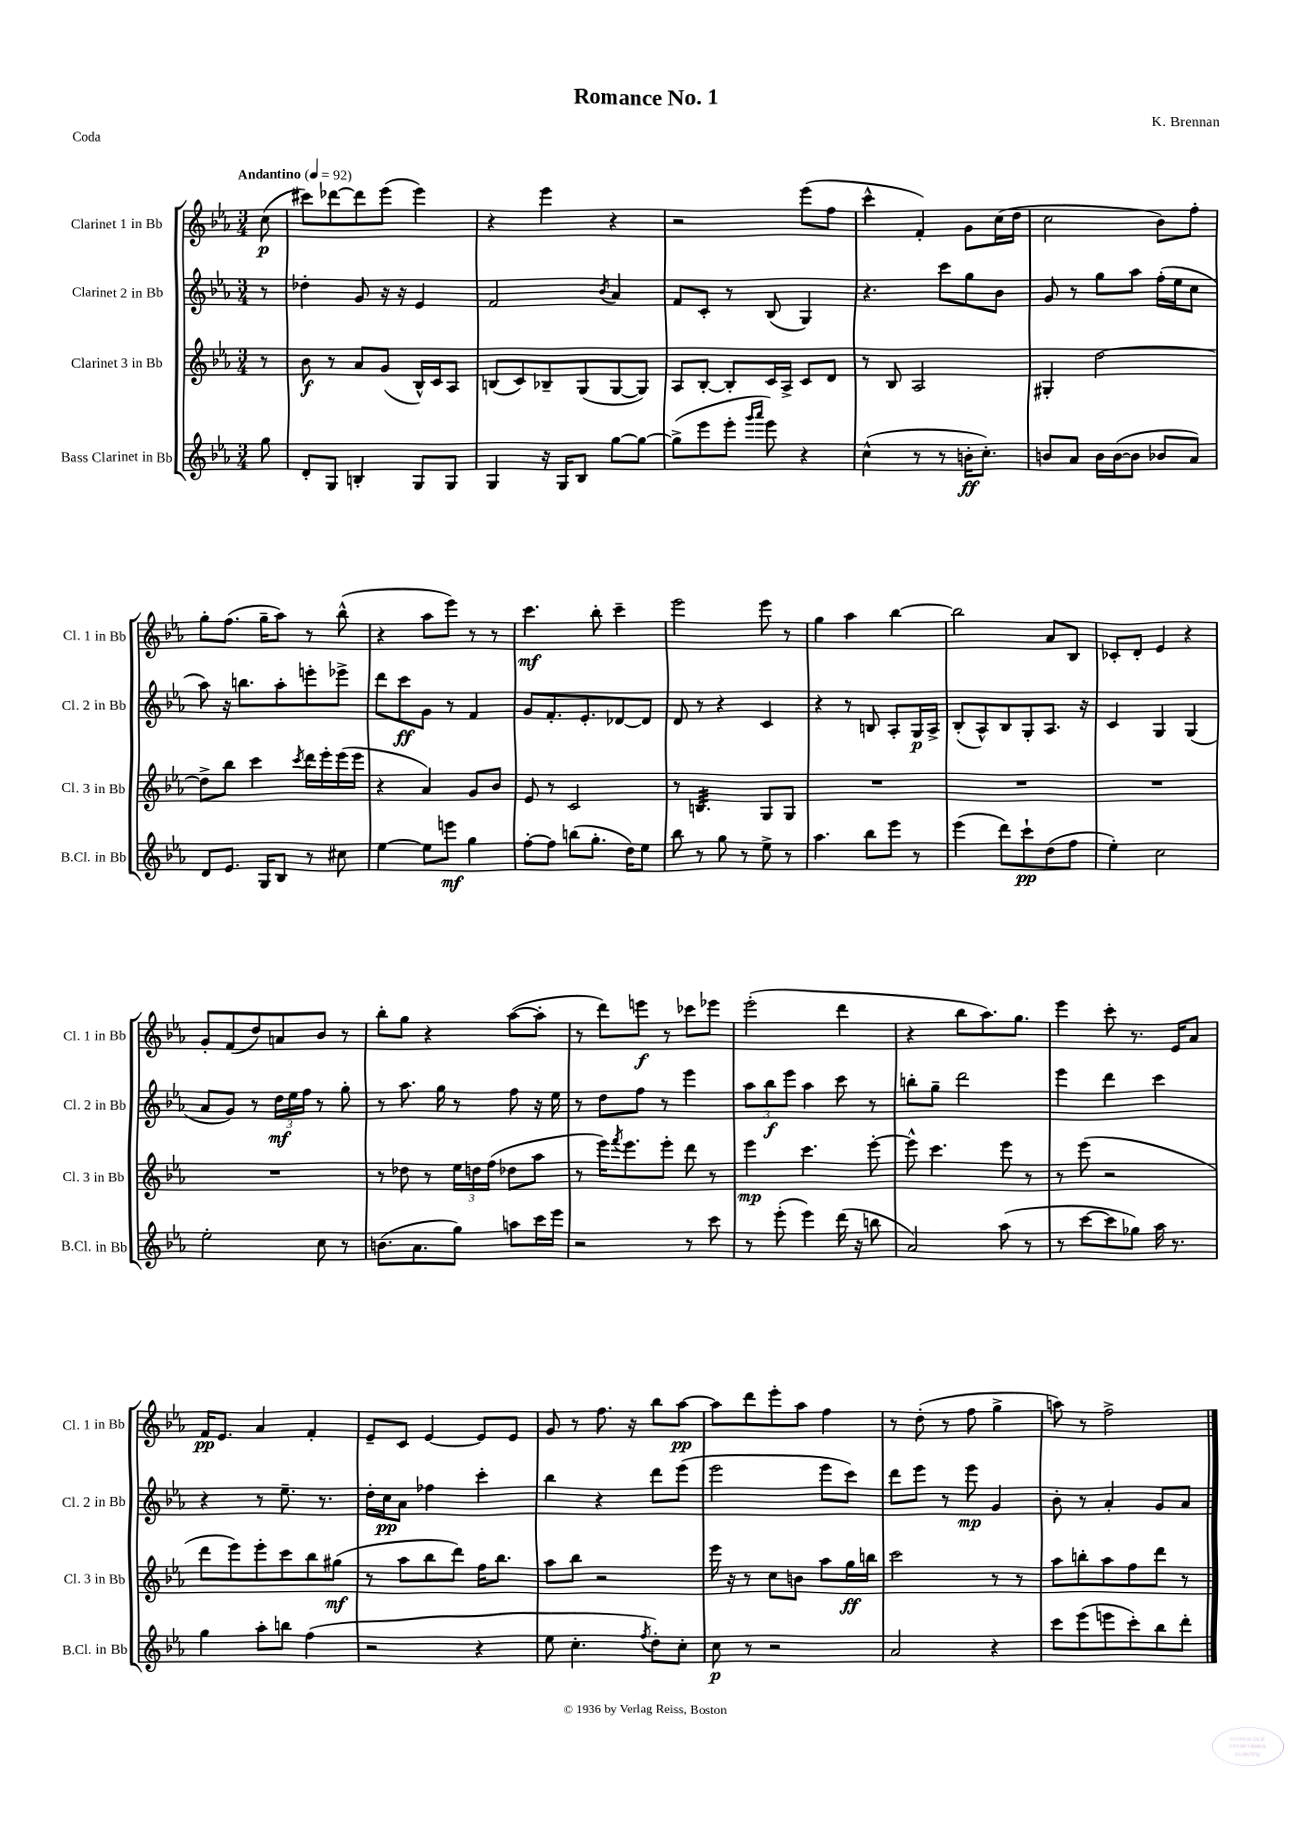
\header { title = "Romance No. 1" composer = "K. Brennan" piece = "Coda" }
<<
\new StaffGroup <<
\new Staff = "s0" \with { instrumentName = "Clarinet 1 in Bb" shortInstrumentName = "Cl. 1 in Bb" } {
    \clef treble \key ees \major \numericTimeSignature \time 3/4 \partial 8 \tempo "Andantino" 4 = 92
    c''8\p( |
    cis'''8) des'''8~ des'''8 ees'''8( ees'''4) |
    r4 ees'''4 r4 |
    r2 ees'''8( f''8 |
    c'''4-^ f'4-.) g'8 c''16( d''16 |
    c''2 bes'8) f''8-. |
    g''8-. f''8.( g''16-- aes''8) r8 bes''8-^( |
    r4 aes''8 ees'''8) r8 r8 |
    c'''4.\mf bes''8-. c'''4-- |
    ees'''2 ees'''8 r8 |
    g''4 aes''4 bes''4~ |
    bes''2 aes'8 bes8 |
    ces'8-. d'8-. ees'4 r4 |
    g'8-. f'8( d''8) a'8 bes'8 r8 |
    bes''8-. g''8 r4 aes''8~( aes''8-. |
    r8 d'''8) e'''8\f r8 ces'''8 ees'''8 |
    ees'''2-.( d'''4 |
    r4 bes''8 aes''8.) g''8. |
    ees'''4 c'''8-. r8. ees'16 aes'8 |
    f'16\pp ees'8. aes'4 f'4-. |
    ees'8-- c'8 ees'4~ ees'8 ees'8 |
    g'8 r8 f''8. r16 bes''8 aes''8~\pp |
    aes''8 d'''8 ees'''8-. aes''8 f''4 |
    r8 d''8-.( r8 f''8 g''4-> |
    a''8) r8 f''2-> \bar "|." |
}
\new Staff = "s1" \with { instrumentName = "Clarinet 2 in Bb" shortInstrumentName = "Cl. 2 in Bb" } {
    \clef treble \key ees \major \numericTimeSignature \time 3/4 \partial 8
    r8 |
    des''4-. g'8 r16 r16 ees'4 |
    f'2 \acciaccatura { bes'8 } aes'4 |
    f'8 c'8-. r8 bes8( g4) |
    r4. c'''8 g''8 bes'8 |
    g'8 r8 g''8 aes''8 f''16-.( ees''16 c''8 |
    aes''8) r16 b''8. aes''8-. e'''8-. ees'''8-> |
    d'''8 c'''8\ff g'8 r8 f'4 |
    g'8 f'8.-. ees'8.-. des'8~ des'8 |
    d'8 r8 r4 c'4 |
    r4 r8 b8 aes8-. g16\p aes16-> |
    bes8-.( aes8-^) bes8 g8-. aes8. r16 |
    c'4 g4 g4( |
    aes'8 g'8) r8 \tuplet 3/2 { d''16\mf ees''16 f''16 } r8 g''8-. |
    r8 aes''8. g''16 r8 f''8 r16 ees''16 |
    r8 d''8 f''8 r8 ees'''4 |
    \tuplet 3/2 { aes''8 bes''8\f ees'''8 } aes''4 c'''8 r8 |
    b''8-. g''8-- d'''2 |
    ees'''4 d'''4 c'''4 |
    r4 r8 ees''8.-- r8. |
    d''16-. c''16\pp aes'8 fes''4 c'''4-. |
    bes''4 r4 d'''8 ees'''8( |
    ees'''2 ees'''8 c'''8) |
    d'''8 ees'''8 r8 ees'''8\mp g'4 |
    bes'8-. r8 aes'4-. g'8 aes'8 \bar "|." |
}
\new Staff = "s2" \with { instrumentName = "Clarinet 3 in Bb" shortInstrumentName = "Cl. 3 in Bb" } {
    \clef treble \key ees \major \numericTimeSignature \time 3/4 \partial 8
    r8 |
    bes'8\f r8 aes'8 g'8( bes16-^) c'16 aes8 |
    b8( c'8) bes8-- g8( g8~ g8) |
    aes8 bes8~-. bes8-. c'16 aes16-> c'8 d'8 |
    r8 bes8 aes2 |
    gis4-. d''2~ |
    d''8-> bes''8 c'''4 \acciaccatura { c'''8 } d'''16 ees'''16-. ees'''16( ees'''16 |
    r4 aes'4) g'8 bes'8 |
    ees'8 r8 c'2 |
    r8 b4.:32 g8 g8 |
    R2. |
    R2. |
    R2. |
    R2. |
    r8 des''8 r8 \tuplet 3/2 { ees''16 d''16 f''16( } des''8 aes''8 |
    r8 ees'''16) \acciaccatura { f'''8 } ees'''8. ees'''8-. d'''8 r8 |
    ees'''4\mp c'''4. ees'''8~-. |
    ees'''8-^ c'''4. ees'''8 r8 |
    r8 ees'''8( r2 |
    d'''8 ees'''8) ees'''8-. c'''8 bes''8 gis''8\mf( |
    r8 aes''8 bes''8 d'''8) f''16 bes''8. |
    aes''8 bes''8 r2 |
    ees'''16 r16 r8 c''8 b'8 aes''8 g''16\ff b''16 |
    c'''2 r8 r8 |
    aes''8 b''8-. aes''8 f''8 d'''8 r8 \bar "|." |
}
\new Staff = "s3" \with { instrumentName = "Bass Clarinet in Bb" shortInstrumentName = "B.Cl. in Bb" } {
    \clef treble \key ees \major \numericTimeSignature \time 3/4 \partial 8
    g''8 |
    d'8-. g8 b4-. g8 g8 |
    g4 r16 g16 bes8 g''8~ g''8~ |
    g''8->( ees'''8 ees'''8-. \grace { g'''16 aes'''16 } ees'''8) r4 |
    c''4-^( r8 r8 b'16-.\ff c''8.-.) |
    b'8 aes'8 b'16 b'16~( b'8 bes'8 aes'8) |
    d'8 ees'8. g16 bes8 r8 cis''8 |
    ees''4~ ees''8 e'''8\mf g''4 |
    f''8~-. f''8 b''8( g''8.-. d''16) ees''8 |
    bes''8 r8 g''8 r8 ees''8-> r8 |
    aes''4. bes''8 ees'''8 r8 |
    ees'''4( d'''8) c'''8-!\pp d''8( f''8 |
    ees''4-.) c''2 |
    ees''2-. c''8 r8 |
    b'8.( aes'8. g''8) a''8 c'''16 ees'''16 |
    r2 r8 c'''8 |
    r8 ees'''8-.( ees'''4) d'''16( r16 b''8 |
    aes'2) aes''8( r8 |
    r8 c'''8~ c'''8 ges''8) aes''16 r8. |
    g''4 aes''8-. b''8 f''4( |
    r2 r4 |
    ees''8 c''4.-. \acciaccatura { f''8 } d''8-.) c''8-. |
    c''8\p r8 r2 |
    aes'2 r4 |
    c'''8 ees'''8( e'''8 c'''8-.) bes''8 d'''8-. \bar "|." |
}
>>
>>
\layout { \context { \Score \remove "Bar_number_engraver" } }
